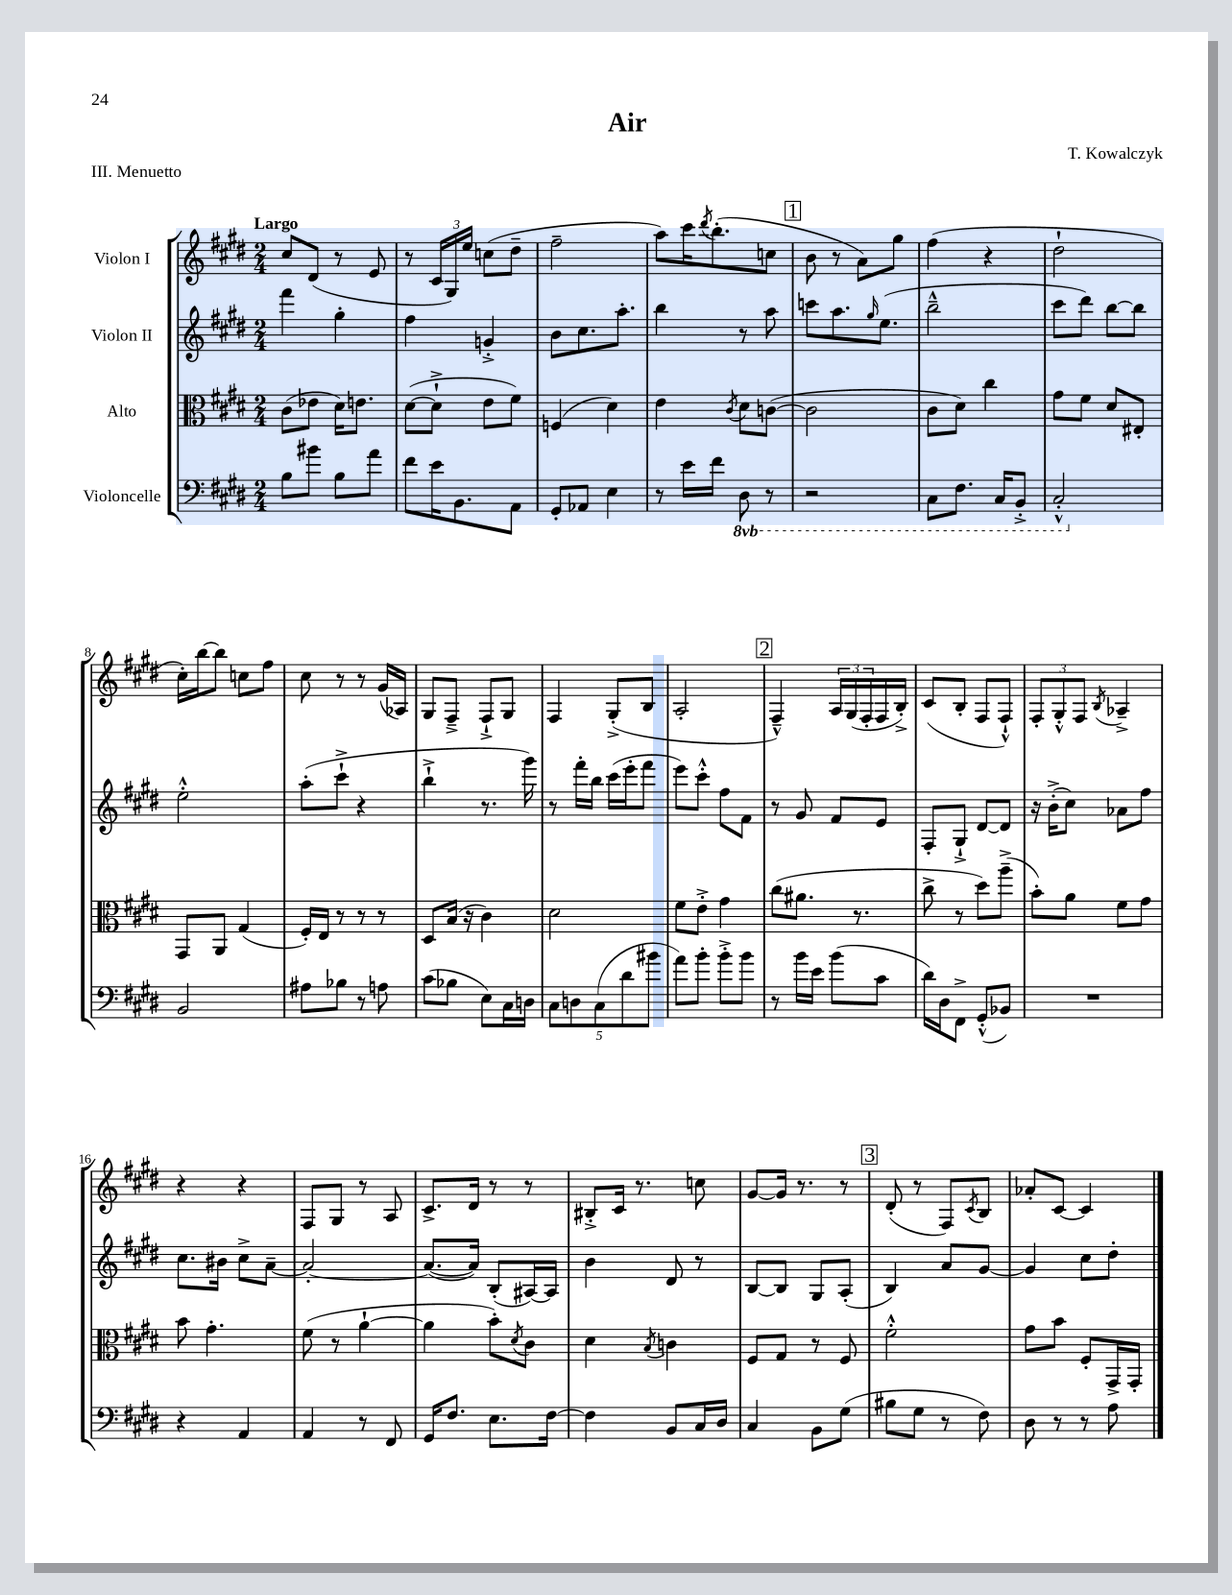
\header { title = "Air" composer = "T. Kowalczyk" piece = "III. Menuetto" }
<<
\new StaffGroup <<
\new Staff = "s0" \with { instrumentName = "Violon I" } {
    \clef treble \key e \major \numericTimeSignature \time 2/4 \tempo "Largo"
    cis''8 dis'8( r8 e'8 |
    r8 \tuplet 3/2 { cis'16 gis16) e''16 } c''8( dis''8-- |
    fis''2-- |
    a''8) cis'''16 \acciaccatura { dis'''8 } b''8.-.( c''8 |
    \mark \markup { \box "1" } b'8 r8 a'8) gis''8 |
    fis''4( r4 |
    dis''2-! |
    cis''16-.) b''16~ b''8 c''8 fis''8 |
    cis''8 r8 r8 gis'16( aes16) |
    gis8 fis8---> fis8-!-> gis8 |
    fis4 gis8-.->( b8 |
    a2-. |
    \mark \markup { \box "2" } fis4---^) \tuplet 3/2 { a16 gis16( fis16-. } fis16 b16-.->) |
    cis'8( b8-. fis8 fis8-!-^) |
    \tuplet 3/2 { fis8-. gis8-.-^ fis8 } \acciaccatura { b8 } aes4---> |
    r4 r4 |
    fis8 gis8 r8 a8 |
    cis'8.-> dis'16 r8 r8 |
    bis8-.-> cis'16 r8. c''8 |
    gis'8~ gis'16 r8. r8 |
    \mark \markup { \box "3" } dis'8-.( r8 fis8) \acciaccatura { cis'8 } b8 |
    aes'8-. cis'8~ cis'4 \bar "|." |
}
\new Staff = "s1" \with { instrumentName = "Violon II" } {
    \clef treble \key e \major \numericTimeSignature \time 2/4
    fis'''4 gis''4-. |
    fis''4 g'4-.-> |
    b'8 cis''8. a''8.-. |
    b''4 r8 a''8 |
    \mark \markup { \box "1" } c'''8 a''8. \grace { gis''16 } e''8.( |
    b''2---^ |
    cis'''8 dis'''8) b''8~ b''8 |
    e''2-.-^ |
    a''8-.( cis'''8-!-> r4 |
    b''4-!-> r8. gis'''16) |
    r8 fis'''16-. b''16 cis'''16( e'''16-. fis'''8 |
    e'''8) cis'''8-.-^ fis''8 fis'8 |
    \mark \markup { \box "2" } r8 gis'8 fis'8 e'8 |
    fis8-. gis8-!-> dis'8~ dis'8 |
    r16 b'16-.->( cis''8) aes'8 fis''8 |
    cis''8. bis'16 cis''8-> a'8~-- |
    a'2~-. |
    a'8.~( a'16) b8-.( ais16~) ais16 |
    b'4 dis'8 r8 |
    b8~ b8 gis8 a8-.( |
    \mark \markup { \box "3" } b4) a'8 gis'8~ |
    gis'4 cis''8 dis''8-. \bar "|." |
}
\new Staff = "s2" \with { instrumentName = "Alto" } {
    \clef alto \key e \major \numericTimeSignature \time 2/4
    cis'8( ees'8 dis'16) e'8. |
    dis'8~( dis'8-!-> e'8 fis'8) |
    f4( dis'4) |
    e'4 \acciaccatura { cis'8 } dis'8 c'8~( |
    \mark \markup { \box "1" } c'2 |
    cis'8 dis'8) cis''4 |
    gis'8 fis'8 dis'8 eis8-. |
    gis,8 a,8 gis4( |
    fis16-.) e16 r8 r8 r8 |
    dis8 b16( r16 cis'4) |
    dis'2 |
    fis'8 e'8-.-> gis'4 |
    \mark \markup { \box "2" } cis''8( ais'8. r8. |
    cis''8-> r8 dis''8) a''8--->( |
    b'8-.) a'8 fis'8 gis'8 |
    b'8 gis'4.-. |
    fis'8( r8 a'4~-! |
    a'4 b'8-.) \acciaccatura { dis'8 } cis'8 |
    dis'4 \acciaccatura { b8 } c'4 |
    fis8 gis8 r8 fis8 |
    \mark \markup { \box "3" } fis'2-.-^ |
    gis'8 b'8 fis8-. gis,16-> gis,16-. \bar "|." |
}
\new Staff = "s3" \with { instrumentName = "Violoncelle" } {
    \clef bass \key e \major \numericTimeSignature \time 2/4 \set Staff.ottavationMarkups = #ottavation-simple-ordinals
    b8 bis'8 b8 a'8 |
    fis'8 e'16 b,8. a,8 |
    gis,8-. aes,8 e4 |
    r8 e'16 fis'16 \ottava #-1 dis,8 r8 |
    \mark \markup { \box "1" } r2 |
    cis,8 fis,8. cis,16 b,,8-.-> |
    cis,2-.-^ \ottava #0 |
    b,2 |
    ais8 bes8 r8 a8 |
    cis'8( bes8 e8) cis16 d16 |
    \tuplet 5/4 { cis8 d8 cis8( dis'8 bis'8 } |
    a'8) b'8-. b'8-.-> b'8 |
    \mark \markup { \box "2" } r8 b'16 e'16 b'8( cis'8 |
    dis'16) dis16 fis,8-> gis,8-.-^( bes,8) |
    R2 |
    r4 a,4 |
    a,4 r8 fis,8 |
    gis,16 fis8. e8. fis16~ |
    fis4 b,8 cis16 dis16 |
    cis4 b,8 gis8( |
    \mark \markup { \box "3" } bis8 gis8 r8 fis8) |
    dis8 r8 r8 a8 \bar "|." |
}
>>
>>
